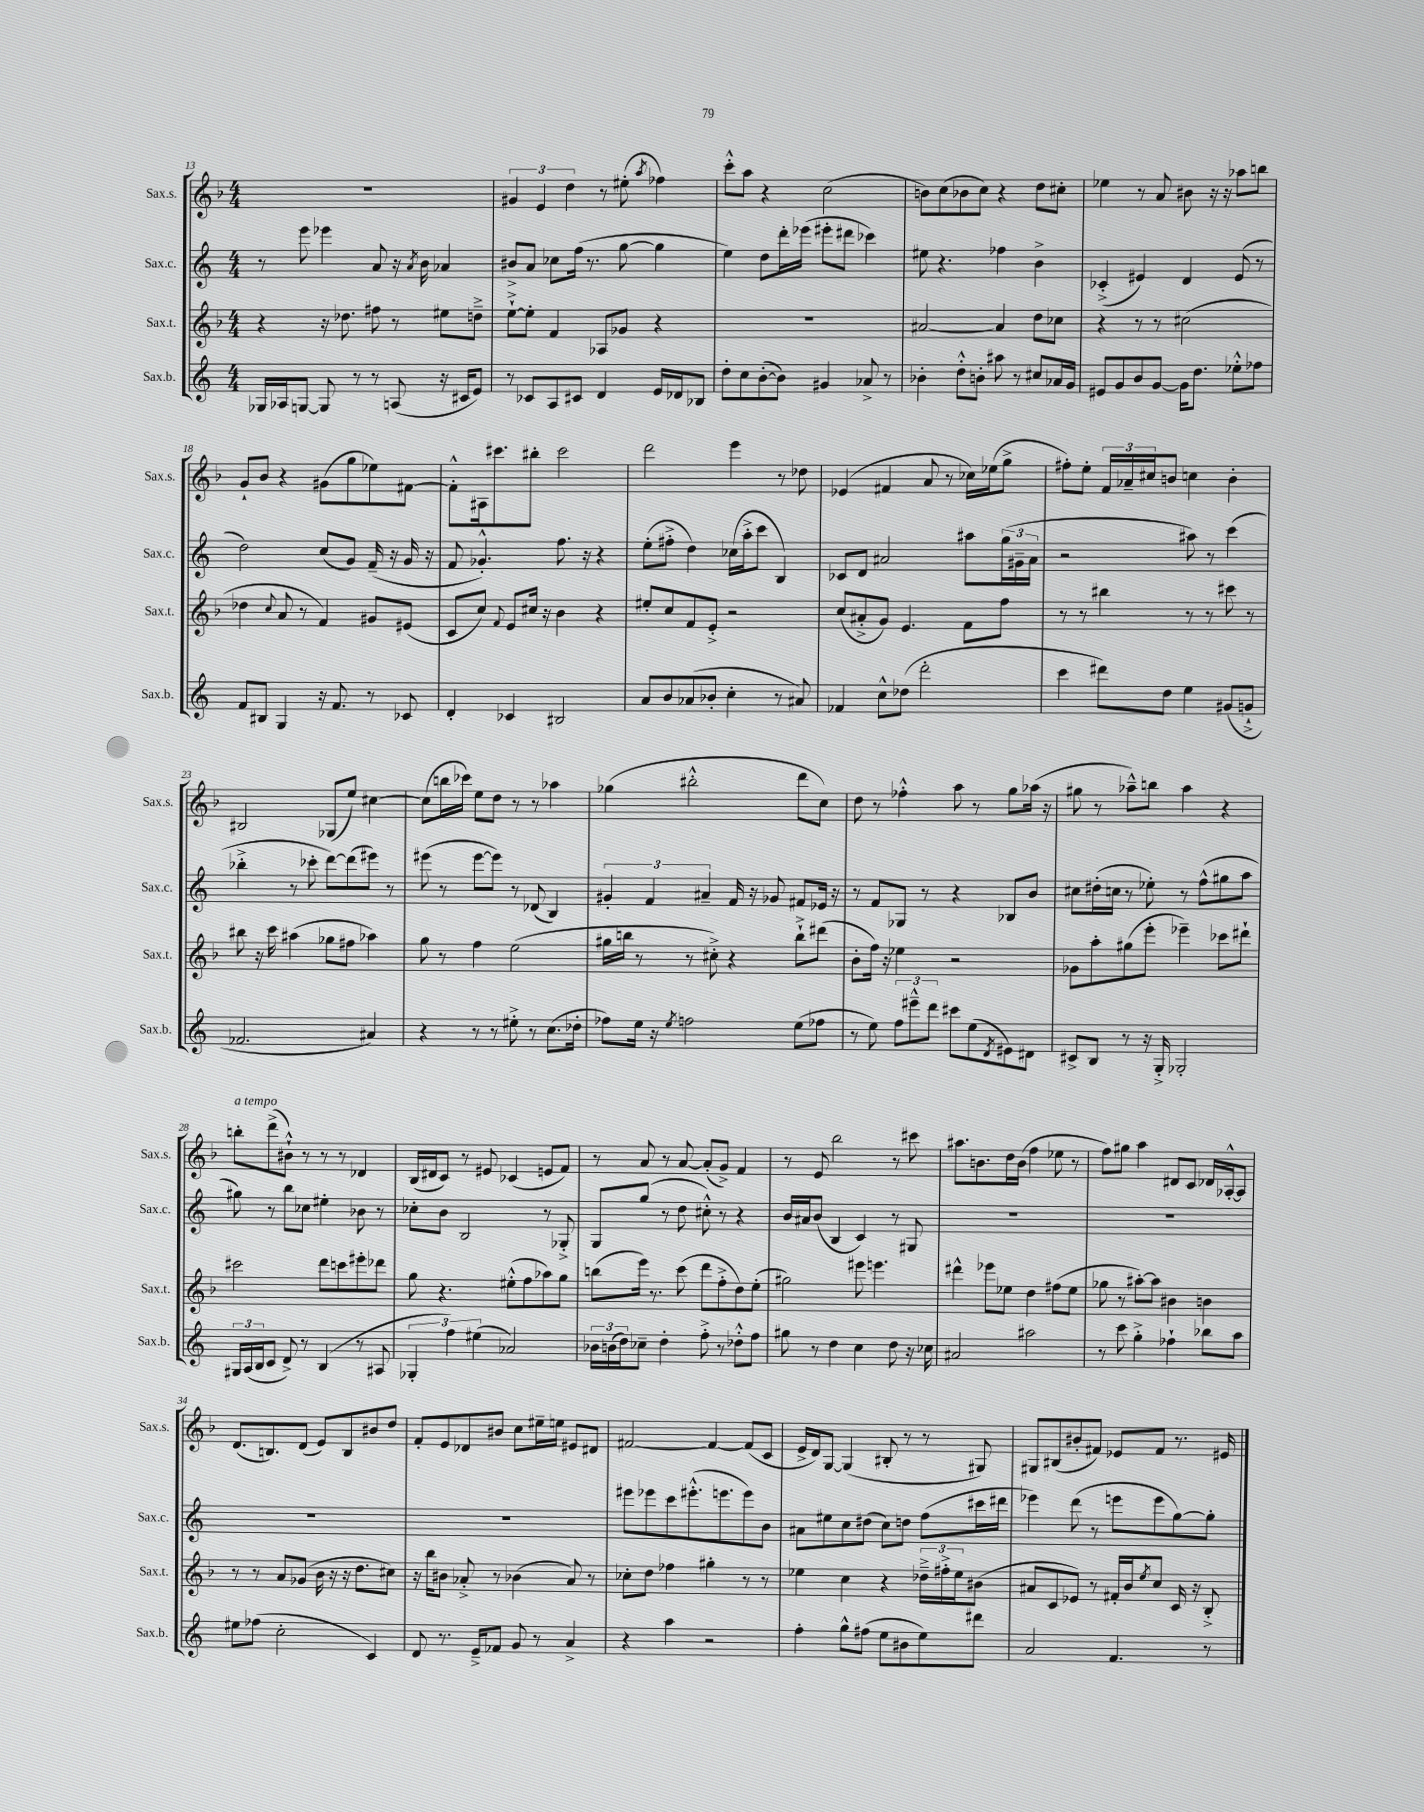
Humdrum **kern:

**kern	**kern	**kern	**kern
*staff4	*staff3	*staff2	*staff1
*clefG2	*clefG2	*clefG2	*clefG2
*k[]	*k[b-]	*k[]	*k[b-]
*M4/4	*M4/4	*M4/4	*M4/4
16G-	4r	8r	1r
16A-	.	.	.
[8G	.	8eee	.
8G]	16r	4eee-	.
.	8.dd-	.	.
8r	.	.	.
8r	8ff#	8a	.
(8A	8r	16r	.
.	.	8qa	.
.	.	16b	.
16r	8ee#	4a-	.
16c#	.	.	.
8e)	8dd~^	.	.
=	=	=	=
8r	[8ee`^	8b#^	6g#
8c-	8ee']	8a	.
.	.	.	6e
8A	4f	8cc-	.
.	.	.	6dd
8c#	.	(16ff	.
.	.	8.r	.
4d	8A-	.	8r
.	8g-	[8gg	(8ee#'
.	.	.	8qaa
16e	4r	4gg]	4ff-)
16d-	.	.	.
8B-	.	.	.
=	=	=	=
8dd'	1r	4ee)	8ccc'^^
8cc	.	.	8aa
([8b'	.	8dd	4r
8b])	.	16ddd'	.
.	.	(16eee-	.
4g#	.	8eee#'	(2cc
.	.	8ddd#	.
8a-^	.	4ccc-)	.
8r	.	.	.
=	=	=	=
4b-'	[2a#	8ee#	8b)
.	.	4.r	(8cc
8dd'^^	.	.	8b-
8b'	.	.	8cc)
8aa#	4a#]	4ff-	4r
8r	.	.	.
8cc#	8dd	4b^	8dd
16a-	8cc-	.	8cc#'
16g	.	.	.
=	=	=	=
8e#	4r	(4c-'^	4ee-
8g	.	.	.
8b	8r	4e#)	8r
[8g	8r	.	8a
16g]	(2cc#	4d	8b#
8.dd	.	.	.
.	.	.	16r
.	.	.	16r
8ee-'^^	.	(8e#	8aa-
8ff-	.	8r	8bb
=	=	=	=
8f	4dd-	2dd)	8g`
8B#	.	.	8b-
.	8qqcc	.	.
4G	8a	.	4r
.	8r	.	.
16r	4f)	(8cc	(8g#
8.f	.	.	.
.	.	8g)	8gg
8r	8g#	(16f~	8ee-)
.	.	16r	.
8c-	(8e#	16g	[8f#
.	.	16r	.
=	=	=	=
4d'	8c	8f	8f#'^^]
.	8cc)	4.g-'^^)	16A#
.	.	.	8.ccc#
.	8qqf	.	.
4c-	8e	.	.
.	16cc#	.	8bb#'
.	16r	.	.
2B#	4b-	8.ff	2ccc#
.	.	16r	.
.	4r	4r	.
=	=	=	=
8a	8ee#'	(8ee'	2ddd
8b	8cc	8ff#'^	.
(8a-	8f	4dd)	.
8b-'	8e'^	.	.
4cc'	2r	(16cc-	4eee
.	.	16aa'^	.
.	.	8ccc	.
8r	.	4B)	8r
8a#)	.	.	8dd-
=	=	=	=
4f-	(8cc	8c-	(4e-
.	8a#'^	8d	.
8cc^^	8g)	2a#	4f#
(8dd-	4.e	.	.
2ddd'	.	.	8a
.	.	.	8r
.	8f	8aa#	16cc-)
.	.	.	(16ee-
.	8ff	(24gg	8gg^
.	.	24g#~	.
.	.	24a#	.
=	=	=	=
4ccc	8r	2r	8ff#')
.	8r	.	8ee'
8ddd#)	4bb#	.	24f
.	.	.	24a-~
.	.	.	24cc#
8dd	.	.	8b
4ee	8r	8aa#)	4cc
.	8r	8r	.
(8g#	8ccc#	(4ccc	4b'
8g`^	8r	.	.
=	=	=	=
2.f-	8bb#	4bb-'^	2B#
.	16r	.	.
.	16ccc	.	.
.	(4aa#	8r	.
.	.	8ccc-'	.
.	8gg-	[8ddd)	(8G-
.	8ff#	(8ddd]	8ee)
4a#)	4aa-)	8eee#)	[4cc#
.	.	8r	.
=	=	=	=
4r	8gg	(8eee#	(8cc#]
.	8r	8r	16bb
.	.	.	16ccc-)
8r	4ff	[8eee#	8ee
8r	.	8eee#])	8dd
8ee#'^	(2ee	8r	8r
8r	.	(8d-	8r
(8.cc	.	4B)	4aa-
16dd-'	.	.	.
=	=	=	=
8ff-)	16gg#	6g#'	(4gg-
.	16bb	.	.
16ee	8r	.	.
.	.	6f	.
16r	.	.	.
8qee	.	.	.
2ff	8r	.	2bb#'^^
.	.	6a#~	.
.	8cc#'^)	.	.
.	4r	16f	.
.	.	16r	.
.	.	8g-	.
(8ee	8bb`^	8f#	8ddd
8ff-	(8ddd#	16e-	8cc)
.	.	16r	.
=	=	=	=
8r	8b-'	8r	8dd
8ee)	16ff)	8f	8r
.	16r	.	.
12ff	4ee-	8G-	4ff-'^^
12eee#~^^	.	.	.
.	.	8r	.
12ddd	.	.	.
8ccc#	2r	4r	8aa
(8ee	.	.	8r
8qd	.	.	.
8e#)	.	8B-	8gg
8d#	.	8b	(16aa-
.	.	.	16r
=	=	=	=
8c#^	8g-	8cc#	8gg#
8B	8aa'	(16dd#'	8r
.	.	16cc	.
8r	(8gg#	8r	8aa-~^^)
16r	8eee'	8ee-')	8bb
16G'^	.	.	.
2G-'	4eee-~)	8r	4aa-
.	.	(8ff^^	.
.	8ccc-	8gg#	4r
.	8ddd#`	8aa	.
=	=	=	=
24G#	2ccc#	8gg#)	8bb'
(24A	.	.	.
24B	.	.	.
8c	.	8r	(8ddd^
8d^)	.	8bb	8b#`^^)
8r	.	8cc-	8r
(4B	8ddd	4ee#'	8r
.	8ccc	.	8r
8r	8eee#'	8b-	4d-
8A#	8ddd-	8r	.
=	=	=	=
6G-'	8gg	8cc-'	(16B-
.	.	.	16d#
.	4.r	8b	8c)
6ff)	.	.	.
.	.	2B	8r
(6ee#	.	.	.
.	.	.	8e#
2a-)	(8ee#'^^	.	(4c-
.	8ff	.	.
.	8aa-)	8r	8e
.	8gg	8G-'^	8f)
=	=	=	=
24b-	(8bb	8G	8r
(24b	.	.	.
24dd)	.	.	.
8cc-~	16eee)	(8gg	8a
.	8.r	.	.
4dd'	.	8r	8r
.	(8ccc	8dd	[8a
8ff'^	8ddd	8cc#'^^)	(8a']
8r	8ff'^	8r	8g^)
8dd-'^^	8dd)	4r	4f
8ff	(8ee'	.	.
=	=	=	=
8gg#	2gg#)	16b	8r
.	.	16a#	.
8r	.	(8b	8e
4dd	.	4B	2bb-
4cc	8eee#	4c)	.
.	4.eee	.	.
8dd	.	8r	8r
16r	.	8G#	8ccc#
16cc-	.	.	.
=	=	=	=
2a#	4ddd#^^	1r	8.aa#
.	.	.	8.b
.	8eee-	.	.
.	8ee-	.	16dd
.	.	.	(16b
2aa#	4dd	.	4ff
.	(8ff#	.	8ee-
.	8ee-	.	8r
=	=	=	=
8r	8gg-	1r	8ff)
8ccc	8r	.	8gg#
4gg'^	[8aa#')	.	4aa
.	8aa#]	.	.
4ff-`	4b#	.	8d#
.	.	.	8c
8bb-	4b	.	16d-
.	.	.	[16A-'^^
8aa	.	.	8A-]
=	=	=	=
8ee#	8r	1r	(8.d
(8ff-	8r	.	.
.	.	.	8.B)
2cc'	8a	.	.
.	(8g-	.	(8d
.	16b-	.	8e)
.	16r	.	.
.	16r	.	8B
.	8.dd	.	.
4c)	.	.	8b#
.	8cc#)	.	8dd
=	=	=	=
8d	16r	1r	8f'
.	16bb-	.	.
8.r	8b#	.	8e
.	8a-'^	.	8d-
16e~^	.	.	.
8f-	8r	.	8b#
8g	(4b-	.	8cc
8r	.	.	16ee#~
.	.	.	16ee
4a^	8a-)	.	8e#
.	8r	.	8d#
=	=	=	=
4r	8cc-'	8eee#	[2f#
.	8dd	8eee-	.
4aa	4ff-	8ccc	.
.	.	(8.eee#'^^	.
2r	4gg#'	.	4f#_
.	.	8.eee	.
.	8r	8eee)	(8f#]
.	8r	8b	8c
=	=	=	=
4ff'	4ee-	8a#	16e^
.	.	.	16d)
.	.	8ee#	[8G
8gg^^	4cc	8cc	(4G]
(8ff#	.	(8dd#	.
8ee	4r	8cc)	8B#'
8b#	.	8dd	8r
8ee)	24dd-~^	(8ff	8r
.	24ff#'^	.	.
.	24ee-	.	.
8ddd#	(8b#	16ccc#	8G#)
.	.	16ddd#	.
=	=	=	=
2a	8a#	4eee-)	8G#
.	8c	.	(8B#
.	8e-)	(8ddd	8b#'
.	8r	8r	8f#)
4.f	16f#'	8eee	8e-
.	16b-	.	.
.	8qee	.	.
.	8cc	8eee	8f#
.	16c	[8gg)	8.r
.	16r	.	.
8r	8B-'^	8gg']	.
.	.	.	16e#
==	==	==	==
*-	*-	*-	*-
